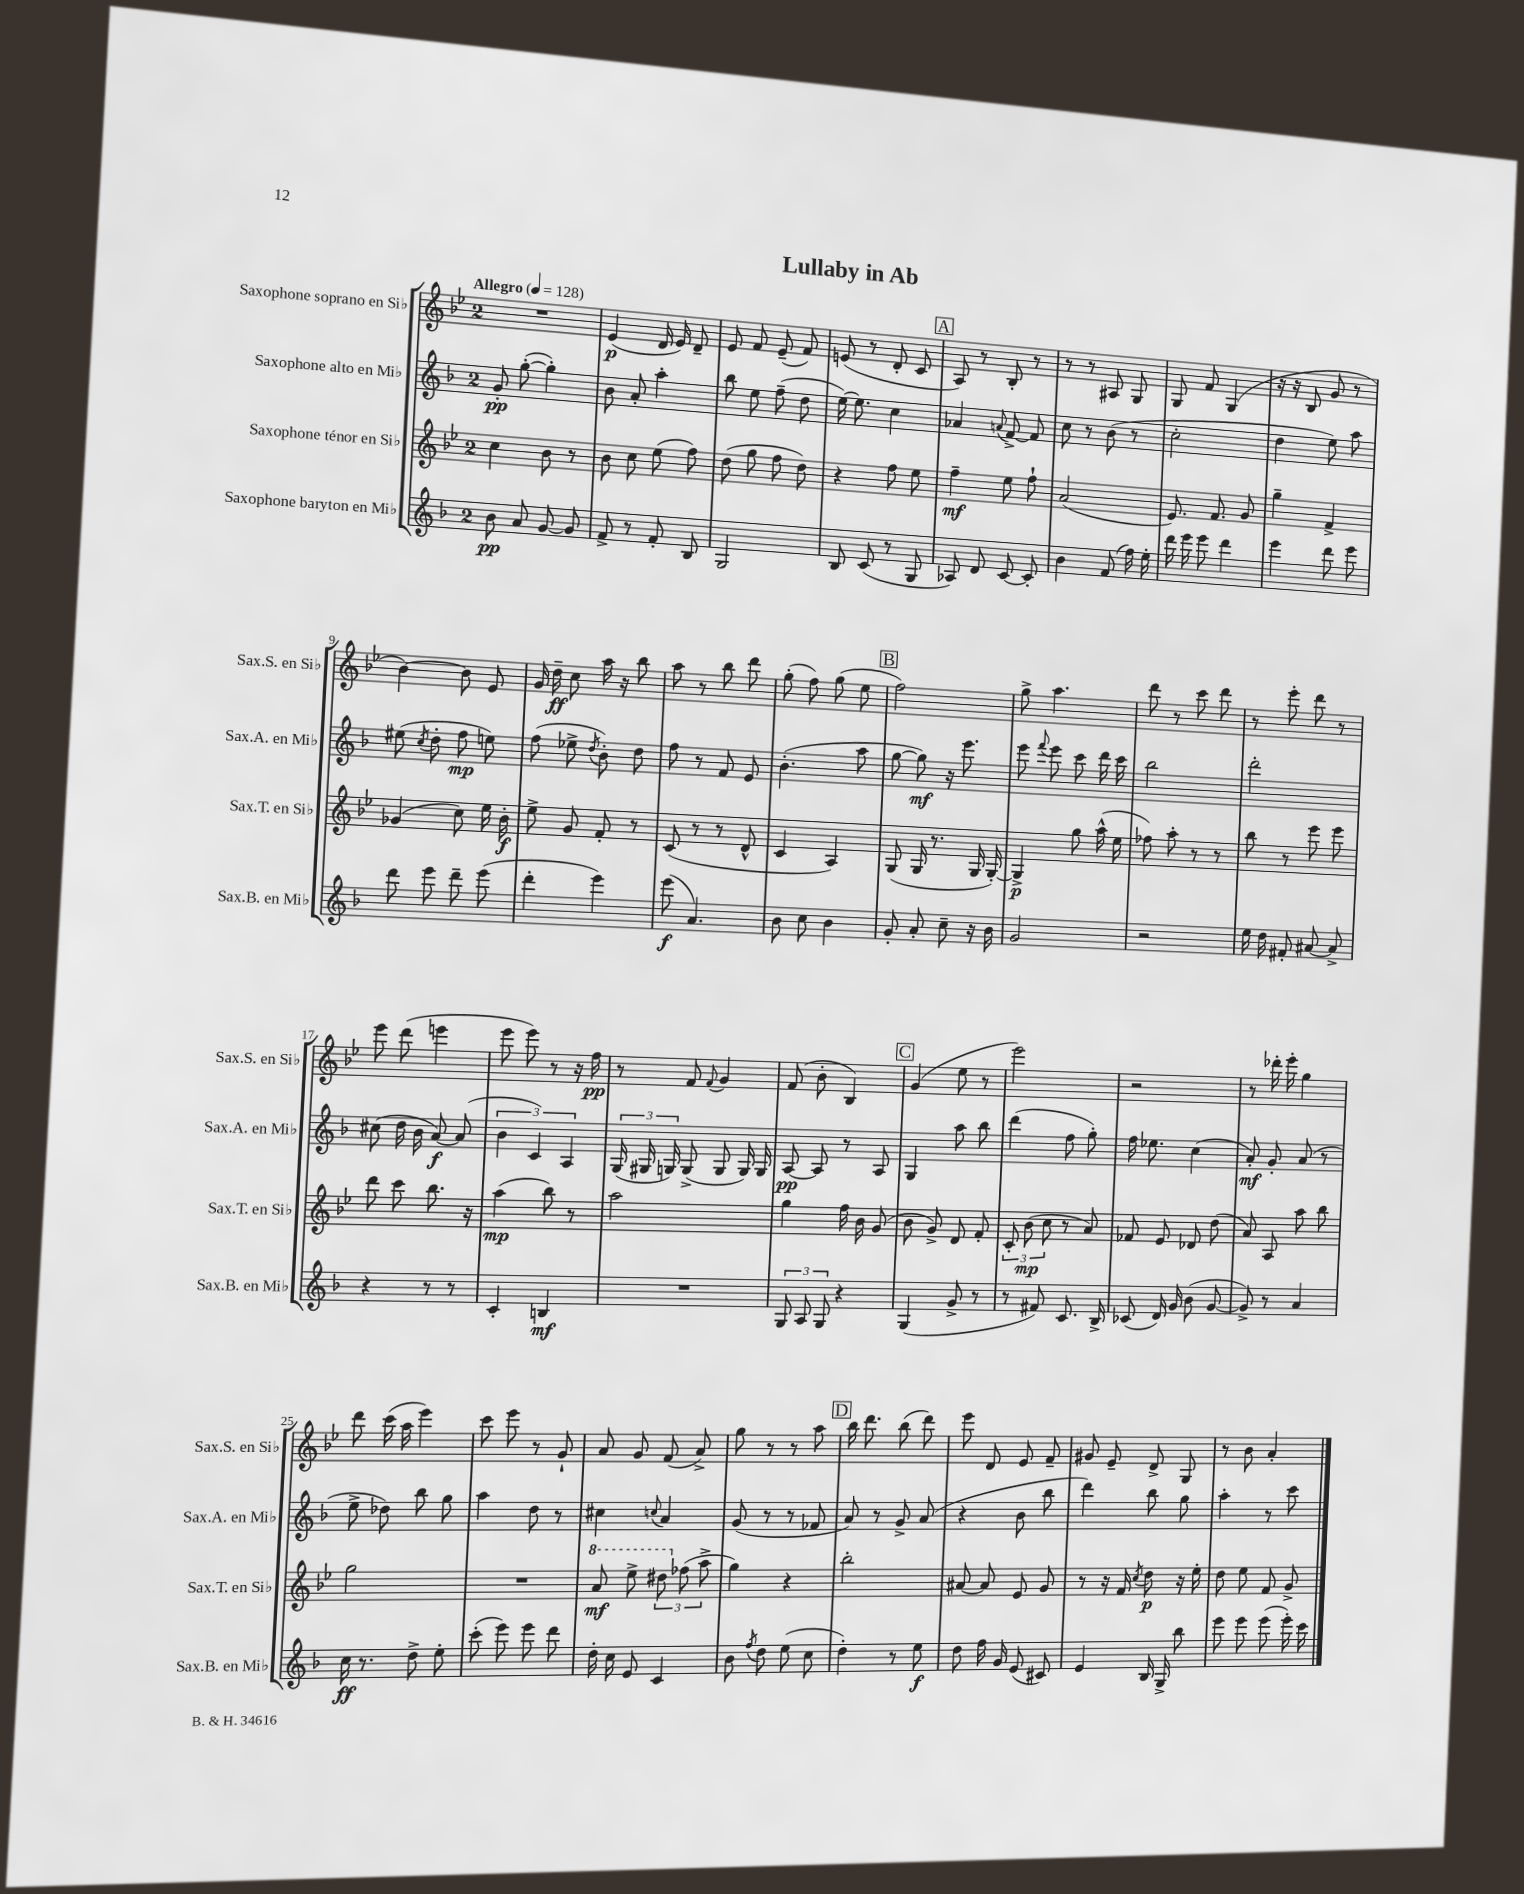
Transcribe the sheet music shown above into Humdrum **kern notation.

**kern	**dynam	**kern	**dynam	**kern	**dynam	**kern	**dynam
*part4	*part4	*part3	*part3	*part2	*part2	*part1	*part1
*staff4	*staff4	*staff3	*staff3	*staff2	*staff2	*staff1	*staff1
*I"Saxophone baryton en Mi♭	*	*I"Saxophone ténor en Si♭	*	*I"Saxophone alto en Mi♭	*	*I"Saxophone soprano en Si♭	*
*I'Sax.B. en Mi♭	*	*I'Sax.T. en Si♭	*	*I'Sax.A. en Mi♭	*	*I'Sax.S. en Si♭	*
*clefG2	*	*clefG2	*	*clefG2	*	*clefG2	*
*k[b-]	*	*k[b-e-]	*	*k[b-]	*	*k[b-e-]	*
*M2/4	*	*M2/4	*	*M2/4	*	*M2/4	*
*MM128	*	*MM128	*	*MM128	*	*MM128	*
=1	=1	=1	=1	=1	=1	=1	=1
!	!	!	!	!	!	!LO:TX:a:B:t=Allegro	!
8b-\	pp	4cc\	.	8g'/	pp	2r	.
8a/	.	.	.	([8gg'\	.	.	.
[8g/	.	8b-\	.	4gg'\])	.	.	.
8g/]	.	8r	.	.	.	.	.
=2	=2	=2	=2	=2	=2	=2	=2
8f^/	.	8b-\	.	8b-\	.	(4e-/	p
8r	.	8cc\	.	8a'/	.	.	.
8f'/	.	(8ee-\	.	4aa'\	.	16d/	.
.	.	.	.	.	.	16e-/)	.
8B-/	.	8ff\)	.	.	.	8d~/	.
=3	=3	=3	=3	=3	=3	=3	=3
2G/	.	(8dd\	.	8bb-\	.	8e-/	.
.	.	8gg\	.	8ee\	.	8f/	.
.	.	8ff\	.	(8ff~\	.	(8e-~/	.
.	.	8dd\)	.	8dd\	.	8f/)	.
=4	=4	=4	=4	=4	=4	=4	=4
8B-/	.	4r	.	[16ee\)	.	(8en/	.
.	.	.	.	8.ee\]	.	.	.
(8c/	.	.	.	.	.	8r	.
8r	.	8ff\	.	4cc\	.	8d'/	.
8G/	.	8ee-\	.	.	.	8c/	.
!!LO:REH:place=s1:t=A
=5	=5	=5	=5	=5	=5	=5	=5
8A-X/)	.	4ff~\	mf	4a-X/	.	8A/)	.
8d/	.	.	.	.	.	8r	.
.	.	.	.	8qqan/	.	.	.
[8c/	.	8ee-\	.	[8f^/	.	8B-'/	.
8c'/]	.	8ff`\	.	8f/]	.	8r	.
=6	=6	=6	=6	=6	=6	=6	=6
4b-\	.	(2a/	.	8cc\	.	8r	.
.	.	.	.	8r	.	8r	.
(8f/	.	.	.	(8b-\	.	8A#X/	.
16ff\)	.	.	.	8r	.	8G/	.
16ee'\	.	.	.	.	.	.	.
=7	=7	=7	=7	=7	=7	=7	=7
16ddd\	.	8.e-/)	.	2cc'\	.	8G/	.
16eee\	.	.	.	.	.	.	.
8eee\	.	.	.	.	.	8f/	.
.	.	8.f/	.	.	.	.	.
4ddd\	.	.	.	.	.	(4G/	.
.	.	8g/	.	.	.	.	.
=8	=8	=8	=8	=8	=8	=8	=8
4eee\	.	4gg~\	.	4dd\	.	16r	.
.	.	.	.	.	.	16r	.
.	.	.	.	.	.	8B-/	.
8ddd\	.	4f^/	.	8ee\)	.	8g/	.
8eee\	.	.	.	8aa\	.	8r	.
!!LO:LB:g=z
=9	=9	=9	=9	=9	=9	=9	=9
8ddd\	.	(4g-X/	.	(8ee#X\	.	[4b-\)	.
.	.	.	.	8qcc/	.	.	.
8eee\	.	.	.	8dd'\	.	.	.
8ddd~\	.	8cc\)	.	8ff\	mp	8b-\]	.
(8eee\	.	16ee-\	.	8een\)	.	8e-/	.
.	.	16b-'\	f	.	.	.	.
=10	=10	=10	=10	=10	=10	=10	=10
4ddd'\	.	8ee-^\	.	(8ff\	.	16g/	.
.	.	.	.	.	.	16dd~\	ff
.	.	8g/	.	8ee-X^\	.	8cc\	.
.	.	.	.	8qdd/	.	.	.
4eee\)	.	8f'/	.	8b-'\)	.	16aa\	.
.	.	.	.	.	.	16r	.
.	.	8r	.	8dd\	.	8bb-\	.
=11	=11	=11	=11	=11	=11	=11	=11
(8eee\	f	(8c/	.	8ff\	.	8aa\	.
4.a/)	.	8r	.	8r	.	8r	.
.	.	8r	.	8f/	.	8bb-\	.
.	.	8d^^/	.	8e/	.	8ddd\	.
=12	=12	=12	=12	=12	=12	=12	=12
8b-\	.	4c/	.	(4.b-'\	.	(8gg'\	.
8cc\	.	.	.	.	.	8ff\)	.
4b-\	.	4A/)	.	.	.	(8gg\	.
.	.	.	.	8aa\	.	8ee-\	.
!!LO:REH:place=s1:t=B
=13	=13	=13	=13	=13	=13	=13	=13
8g'/	.	(8G/	.	[8gg\	.	2ff\)	.
8a'/	.	16G/	.	8gg\])	mf	.	.
.	.	8.r	.	.	.	.	.
8cc~\	.	.	.	16r	.	.	.
.	.	.	.	8.eee\	.	.	.
16r	.	16G/	.	.	.	.	.
16b-\	.	[16G'/)	.	.	.	.	.
=14	=14	=14	=14	=14	=14	=14	=14
2g/	.	4G^/]	p	8eee\	.	8gg^\	.
.	.	.	.	8qqfff/	.	.	.
.	.	.	.	8eee\	.	4.aa\	.
.	.	8gg\	.	8ccc\	.	.	.
.	.	(16aa^^\	.	16ddd\	.	.	.
.	.	16ee-\	.	16ccc\	.	.	.
=15	=15	=15	=15	=15	=15	=15	=15
2r	.	8ff-X\)	.	2bb-\	.	8ddd\	.
.	.	8aa'\	.	.	.	8r	.
.	.	8r	.	.	.	8ccc\	.
.	.	8r	.	.	.	8ddd\	.
=16	=16	=16	=16	=16	=16	=16	=16
16ee\	.	8bb-\	.	2ddd'\	.	8r	.
16dd\	.	.	.	.	.	.	.
8f#X'/	.	8r	.	.	.	8eee-'\	.
[8a#X/	.	8eee-\	.	.	.	8ddd\	.
8a#^/]	.	8eee-\	.	.	.	8r	.
!!LO:LB:g=z
=17	=17	=17	=17	=17	=17	=17	=17
4r	.	8ddd\	.	(8cc#X\	.	8eee-\	.
.	.	8ccc\	.	16dd\	.	(8ddd\	.
.	.	.	.	16b-\	.	.	.
8r	.	8.bb-\	.	[8a/)	f	4eeen\	.
8r	.	.	.	(8a/]	.	.	.
.	.	16r	.	.	.	.	.
=18	=18	=18	=18	=18	=18	=18	=18
4c'/	.	(4aa\	mp	6b-\	.	8eee-\	.
.	.	.	.	.	.	8eee-\)	.
.	.	.	.	6c/)	.	.	.
4Bn/	mf	8bb-\)	.	.	.	8r	.
.	.	.	.	6A/	.	.	.
.	.	8r	.	.	.	16r	.
.	.	.	.	.	.	16ff\	pp
=19	=19	=19	=19	=19	=19	=19	=19
2r	.	2aa\	.	(24G/	.	8r	.
.	.	.	.	24G#X/	.	.	.
.	.	.	.	24Gn/)	.	.	.
.	.	.	.	(8G^/	.	8f/	.
.	.	.	.	.	.	8qqf/	.
.	.	.	.	8G/	.	4g/	.
.	.	.	.	16G/)	.	.	.
.	.	.	.	16G/	.	.	.
=20	=20	=20	=20	=20	=20	=20	=20
12G/	.	4gg\	.	[8A/	pp	(8f/	.
12A/	.	.	.	.	.	.	.
.	.	.	.	8A/]	.	8b-'\	.
12G/	.	.	.	.	.	.	.
4r	.	16ff\	.	8r	.	4B-/)	.
.	.	16b-\	.	.	.	.	.
.	.	(8g/	.	8A/	.	.	.
!!LO:REH:place=s1:t=C
=21	=21	=21	=21	=21	=21	=21	=21
(4G/	.	8b-\	.	4G/	.	(4g/	.
.	.	8g^/)	.	.	.	.	.
8g^/	.	8d/	.	8aa\	.	8ee-\	.
8r	.	8f'/	.	8bb-\	.	8r	.
=22	=22	=22	=22	=22	=22	=22	=22
8r	.	12c'/	.	(4ddd\	.	2eee-\)	.
.	.	(12b-\	mp	.	.	.	.
8f#X/)	.	.	.	.	.	.	.
.	.	12cc\	.	.	.	.	.
8.c/	.	8r	.	8ff\	.	.	.
.	.	8a/)	.	8gg'\)	.	.	.
16B-^/	.	.	.	.	.	.	.
=23	=23	=23	=23	=23	=23	=23	=23
(8c-X/	.	8f-X/	.	16ff\	.	2r	.
.	.	.	.	8.ee-X\	.	.	.
16d/)	.	8e-/	.	.	.	.	.
16g/	.	.	.	.	.	.	.
(8b-\	.	8d-X/	.	(4cc\	.	.	.
[8g/	.	(8dd\	.	.	.	.	.
=24	=24	=24	=24	=24	=24	=24	=24
8g^/])	.	8a/)	.	8a'/)	mf	8r	.
8r	.	8A/	.	8g'/	.	16ddd-X'\	.
.	.	.	.	.	.	16eee-'\	.
4a/	.	8aa\	.	(8a/	.	4gg\	.
.	.	8bb-\	.	8r	.	.	.
!!LO:LB:g=z
=25	=25	=25	=25	=25	=25	=25	=25
16cc\	ff	2gg\	.	8ee^\	.	8ddd\	.
8.r	.	.	.	.	.	.	.
.	.	.	.	8dd-X\)	.	(16ccc\	.
.	.	.	.	.	.	16aa\	.
8dd^\	.	.	.	8bb-\	.	4eee-\)	.
8ee'\	.	.	.	8gg\	.	.	.
=26	=26	=26	=26	=26	=26	=26	=26
(8ccc'\	.	2r	.	4aa\	.	8ccc\	.
8eee\)	.	.	.	.	.	8eee-\	.
8eee\	.	.	.	8dd\	.	8r	.
8ddd\	.	.	.	8r	.	8g`/	.
=27	=27	=27	=27	=27	=27	=27	=27
*	*	*8va	*	*	*	*	*
16dd'\	.	8aa/	mf	4cc#X\	.	8a/	.
16cc\	.	.	.	.	.	.	.
8e/	.	8eee-^\	.	.	.	8g/	.
.	.	.	.	8qqccn/	.	.	.
4c/	.	12ddd#X\	.	4a/	.	(8f/	.
*	*	*X8va	*	*	*	*	*
.	.	(12ff-X\	.	.	.	.	.
.	.	.	.	.	.	8a^/)	.
.	.	12aa^\	.	.	.	.	.
=28	=28	=28	=28	=28	=28	=28	=28
8b-\	.	4gg\)	.	(8g/	.	8gg\	.
8qff/	.	.	.	.	.	.	.
8dd\	.	.	.	8r	.	8r	.
(8ee\	.	4r	.	8r	.	8r	.
8cc\	.	.	.	8f-X/	.	8aa\	.
!!LO:REH:place=s1:t=D
=29	=29	=29	=29	=29	=29	=29	=29
4dd'\)	.	2bb-'\	.	8a/)	.	16bb-\	.
.	.	.	.	.	.	8.ddd\	.
.	.	.	.	8r	.	.	.
8r	.	.	.	8g^/	.	(8bb-\	.
8ee\	f	.	.	(8a/	.	8ddd\)	.
=30	=30	=30	=30	=30	=30	=30	=30
8dd\	.	[8a#X/	.	4r	.	8eee-\	.
16ff\	.	8a#/]	.	.	.	8d/	.
16g/	.	.	.	.	.	.	.
(8e/	.	8e-/	.	8b-\	.	8e-/	.
8c#X/)	.	8g/	.	8bb-\	.	8f~/	.
=31	=31	=31	=31	=31	=31	=31	=31
4e/	.	8r	.	4ddd\)	.	8g#X/	.
.	.	16r	.	.	.	8e-~/	.
.	.	16f/	.	.	.	.	.
.	.	8qcc/	.	.	.	.	.
16B-/	.	8dd\	p	8bb-\	.	8d^/	.
16G^/	.	.	.	.	.	.	.
8bb-\	.	16r	.	8gg\	.	8G/	.
.	.	16ee-'\	.	.	.	.	.
=32	=32	=32	=32	=32	=32	=32	=32
8eee\	.	8dd\	.	4aa'\	.	8r	.
8eee\	.	8ee-\	.	.	.	8b-\	.
(8eee\	.	8f/	.	8r	.	4a'/	.
16eee'\)	.	8g^/	.	8ccc\	.	.	.
16ccc\	.	.	.	.	.	.	.
==	==	==	==	==	==	==	==
*-	*-	*-	*-	*-	*-	*-	*-
